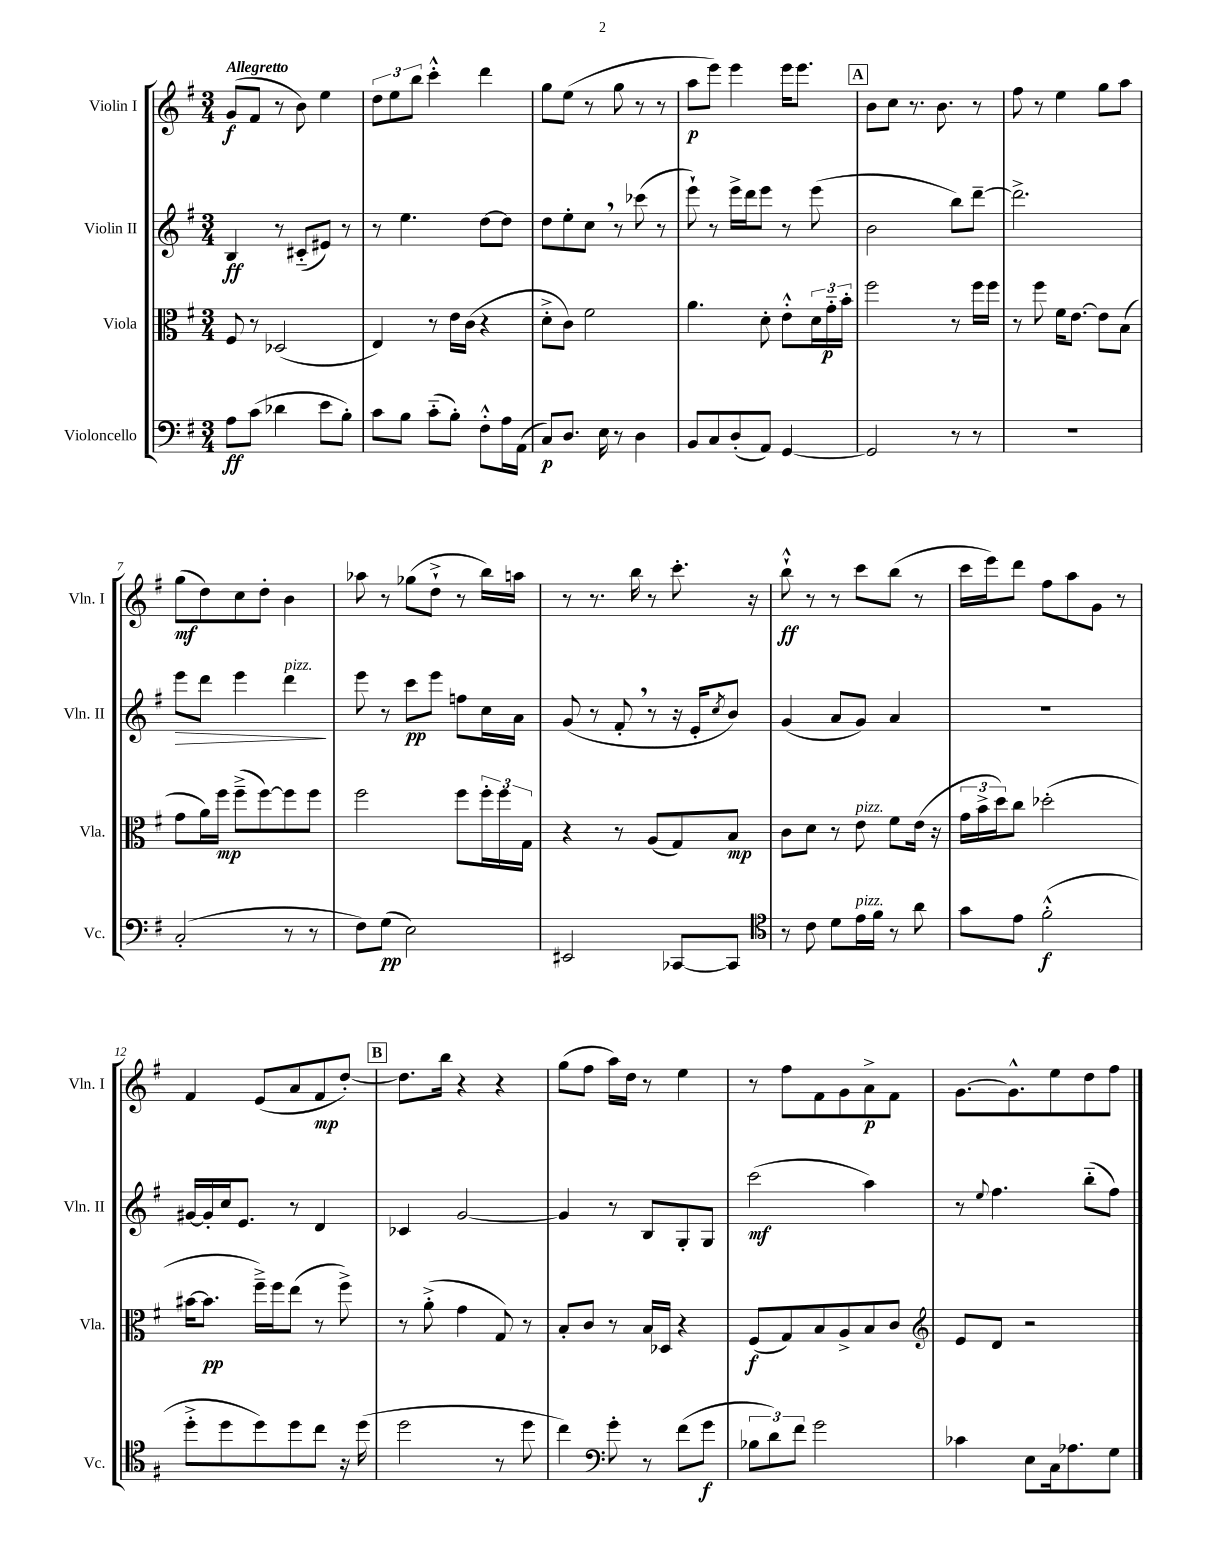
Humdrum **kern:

**kern	**dynam	**kern	**dynam	**kern	**dynam	**kern	**dynam
*part4	*part4	*part3	*part3	*part2	*part2	*part1	*part1
*staff4	*staff4	*staff3	*staff3	*staff2	*staff2	*staff1	*staff1
*I"Violoncello	*	*I"Viola	*	*I"Violin II	*	*I"Violin I	*
*I'Vc.	*	*I'Vla.	*	*I'Vln. II	*	*I'Vln. I	*
*clefF4	*	*clefC3	*	*clefG2	*	*clefG2	*
*k[f#]	*	*k[f#]	*	*k[f#]	*	*k[f#]	*
*M3/4	*	*M3/4	*	*M3/4	*	*M3/4	*
=1	=1	=1	=1	=1	=1	=1	=1
!	!	!	!	!	!	!LO:TX:a:B:t=Allegretto	!
8A\L	ff	8F#/	.	4B/	ff	(8g/L	f
(8c\J	.	8r	.	.	.	8f#/J	.
4d-X\	.	(2D-X/	.	8r	.	8r	.
.	.	.	.	(8c#X/L	.	8b\)	.
8e\L	.	.	.	8e#X/J)	.	4ee\	.
8B'\J)	.	.	.	8r	.	.	.
=2	=2	=2	=2	=2	=2	=2	=2
8c\L	.	4E/)	.	8r	.	12dd\L	.
.	.	.	.	.	.	12ee\	.
8B\J	.	.	.	4.ee\	.	.	.
.	.	.	.	.	.	12bb\J	.
(8c\L	.	8r	.	.	.	4ccc'^^\	.
8B'\J)	.	16e\LL	.	.	.	.	.
.	.	(16c\JJ	.	.	.	.	.
8F#'^^\L	.	4r	.	[8dd\L	.	4ddd\	.
16A\L	.	.	.	8dd\J]	.	.	.
(16AA\JJ	.	.	.	.	.	.	.
=3	=3	=3	=3	=3	=3	=3	=3
8C/L)	p	8d'^\L	.	8dd\L	.	8gg\L	.
8.D/J	.	8c\J)	.	8ee'\	.	(8ee\J	.
.	.	2f#\	.	8cc,\J	.	8r	.
16E\	.	.	.	.	.	.	.
8r	.	.	.	8r	.	8gg\	.
4D\	.	.	.	(8ccc-X\	.	8r	.
.	.	.	.	8r	.	8r	.
=4	=4	=4	=4	=4	=4	=4	=4
8BB/L	.	4.a\	.	8eee`\)	.	8aa\L	p
8C/	.	.	.	8r	.	8eee\J)	.
(8D'/	.	.	.	16eee^\LL	.	4eee\	.
.	.	.	.	16ddd\J	.	.	.
8AA/J)	.	8d'\	.	8eee\J	.	.	.
[4GG/	.	8e'^^\L	.	8r	.	16eee\KL	.
.	.	.	.	.	.	8.eee\J	.
.	.	24d\L	.	(8eee\	.	.	.
.	.	24g\	p	.	.	.	.
.	.	24b'\JJ	.	.	.	.	.
!!LO:REH:place=s1:t=A
=5	=5	=5	=5	=5	=5	=5	=5
2GG/]	.	2ff#\	.	2b\	.	8b\L	.
.	.	.	.	.	.	8cc\J	.
.	.	.	.	.	.	8.r	.
.	.	.	.	.	.	8.b\	.
8r	.	8r	.	8bb\L)	.	.	.
8r	.	16ff#\LL	.	[8ddd~\J	.	8r	.
.	.	16ff#\JJ	.	.	.	.	.
=6	=6	=6	=6	=6	=6	=6	=6
2.r	.	8r	.	2.ddd^\]	.	8ff#\	.
.	.	8ff#\	.	.	.	8r	.
.	.	16f#\KL	.	.	.	4ee\	.
.	.	[8.e\J	.	.	.	.	.
.	.	8e\L]	.	.	.	8gg\L	.
.	.	(8B\J	.	.	.	8aa\J	.
!!LO:LB:g=z
=7	=7	=7	=7	=7	=7	=7	=7
!	!	!	!	!	!LO:HP:b	!	!
(2C'/	.	8g\L	.	8eee\L	>	(8gg\L	mf
.	.	16a\L)	.	8ddd\J	.	8dd\)	.
.	.	16ff#\JJ	mp	.	.	.	.
.	.	(8ff#~^\L	.	4eee\	.	8cc\	.
.	.	[8ff#\)	.	.	.	8dd'\J	.
!	!	!	!	!LO:TX:a:i:t=pizz.	!	!	!
8r	.	8ff#\]	.	4ddd\	.	4b\	.
8r	.	8ff#\J	.	.	.	.	.
.	.	.	.	.	]	.	.
=8	=8	=8	=8	=8	=8	=8	=8
8F#\L)	.	2ff#\	.	8eee\	.	8aa-X\	.
(8G\J	pp	.	.	8r	.	8r	.
2E\)	.	.	.	8ccc\L	pp	(8gg-X\L	.
.	.	.	.	8eee\J	.	8dd`^\J	.
.	.	8ff#\L	.	8ffn\L	.	8r	.
.	.	24ff#'\L	.	16cc\L	.	16bb\LL)	.
.	.	24ff#\	.	.	.	.	.
.	.	.	.	16a\JJ	.	16aan\JJ	.
.	.	24G\JJ	.	.	.	.	.
=9	=9	=9	=9	=9	=9	=9	=9
2EE#X/	.	4r	.	(8g/	.	8r	.
.	.	.	.	8r	.	8.r	.
.	.	8r	.	8f#',/	.	.	.
.	.	.	.	.	.	16bb\	.
.	.	(8A/L	.	8r	.	8r	.
[8CC-X/L	.	8G/)	.	16r	.	8.ccc'\	.
.	.	.	.	16e'/KL	.	.	.
.	.	.	.	8qcc/	.	.	.
8CC-/J]	.	8B/J	mp	8b/J)	.	.	.
.	.	.	.	.	.	16r	.
=10	=10	=10	=10	=10	=10	=10	=10
*clefC4	*	*	*	*	*	*	*
8r	.	8c\L	.	(4g/	.	8bb`^^\	ff
8c\	.	8d\J	.	.	.	8r	.
8d\L	.	8r	.	8a/L	.	8r	.
!	!	!LO:TX:a:i:t=pizz.	!	!	!	!	!
!LO:TX:a:i:t=pizz.	!	!	!	!	!	!	!
16e\L	.	8e\	.	8g/J)	.	8ccc\L	.
16f#\JJ	.	.	.	.	.	.	.
8r	.	8f#\L	.	4a/	.	(8bb\J	.
8a\	.	(16e\Jk	.	.	.	8r	.
.	.	16r	.	.	.	.	.
=11	=11	=11	=11	=11	=11	=11	=11
8g\L	.	24g\LL	.	2.r	.	16ccc\LL	.
.	.	24b^\	.	.	.	.	.
.	.	.	.	.	.	16eee\J)	.
.	.	24dd\J)	.	.	.	.	.
8e\J	.	8cc\J	.	.	.	8ddd\J	.
(2f#'^^\	f	(2dd-X'\	.	.	.	8ff#\L	.
.	.	.	.	.	.	8aa\	.
.	.	.	.	.	.	8g\J	.
.	.	.	.	.	.	8r	.
!!LO:LB:g=z
=12	=12	=12	=12	=12	=12	=12	=12
8dd'^\L	.	[16b#X\KL	.	[16g#X/LL	.	4f#/	.
.	.	8.b#\J]	pp	16g#'/]	.	.	.
8dd\	.	.	.	16cc/J	.	.	.
.	.	.	.	8.e/J	.	.	.
8dd\)	.	16ff#~^\LL)	.	.	.	(8e/L	.
.	.	16ff#\J	.	.	.	.	.
8dd\	.	(8ee\J	.	8r	.	8a/	.
8cc\J	.	8r	.	4d/	.	8f#/	mp
16r	.	8ff#^\)	.	.	.	[8dd'/J)	.
(16dd\	.	.	.	.	.	.	.
!!LO:REH:place=s1:t=B
=13	=13	=13	=13	=13	=13	=13	=13
2dd\	.	8r	.	4c-X/	.	8.dd\L]	.
.	.	(8a'^\	.	.	.	.	.
.	.	.	.	.	.	16bb\Jk	.
.	.	4g\	.	[2g/	.	4r	.
8r	.	8G/)	.	.	.	4r	.
8dd\	.	8r	.	.	.	.	.
=14	=14	=14	=14	=14	=14	=14	=14
4cc\)	.	8B'/L	.	4g/]	.	(8gg\L	.
.	.	8c/J	.	.	.	8ff#\J	.
*clefF4	*	*	*	*	*	*	*
8g'\	.	8r	.	8r	.	16aa\LL)	.
.	.	.	.	.	.	16dd\JJ	.
8r	.	16B/LL	.	8B/L	.	8r	.
.	.	16D-X/JJ	.	.	.	.	.
(8f#\L	.	4r	.	8G'/	.	4ee\	.
8g\J	f	.	.	8G/J	.	.	.
=15	=15	=15	=15	=15	=15	=15	=15
12B-X\L	.	(8F#/L	f	(2ccc\	mf	8r	.
12d\)	.	.	.	.	.	.	.
.	.	8G/)	.	.	.	8ff#\L	.
12f#\J	.	.	.	.	.	.	.
2g\	.	8B/	.	.	.	8f#\	.
.	.	8A^/	.	.	.	8g\	.
.	.	8B/	.	4aa\)	.	8a^\	p
.	.	8c/J	.	.	.	8f#\J	.
=16	=16	=16	=16	=16	=16	=16	=16
*	*	*clefG2	*	*	*	*	*
4c-X\	.	8e/L	.	8r	.	[8.g\L	.
.	.	.	.	8qqee/	.	.	.
.	.	8d/J	.	4.ff#\	.	.	.
.	.	.	.	.	.	8.g^^\]	.
8E\L	.	2r	.	.	.	.	.
16C\k	.	.	.	.	.	8ee\	.
8.A-X\	.	.	.	.	.	.	.
.	.	.	.	(8bb\L	.	8dd\	.
8G\J	.	.	.	8ff#\J)	.	8ff#\J	.
==	==	==	==	==	==	==	==
*-	*-	*-	*-	*-	*-	*-	*-
